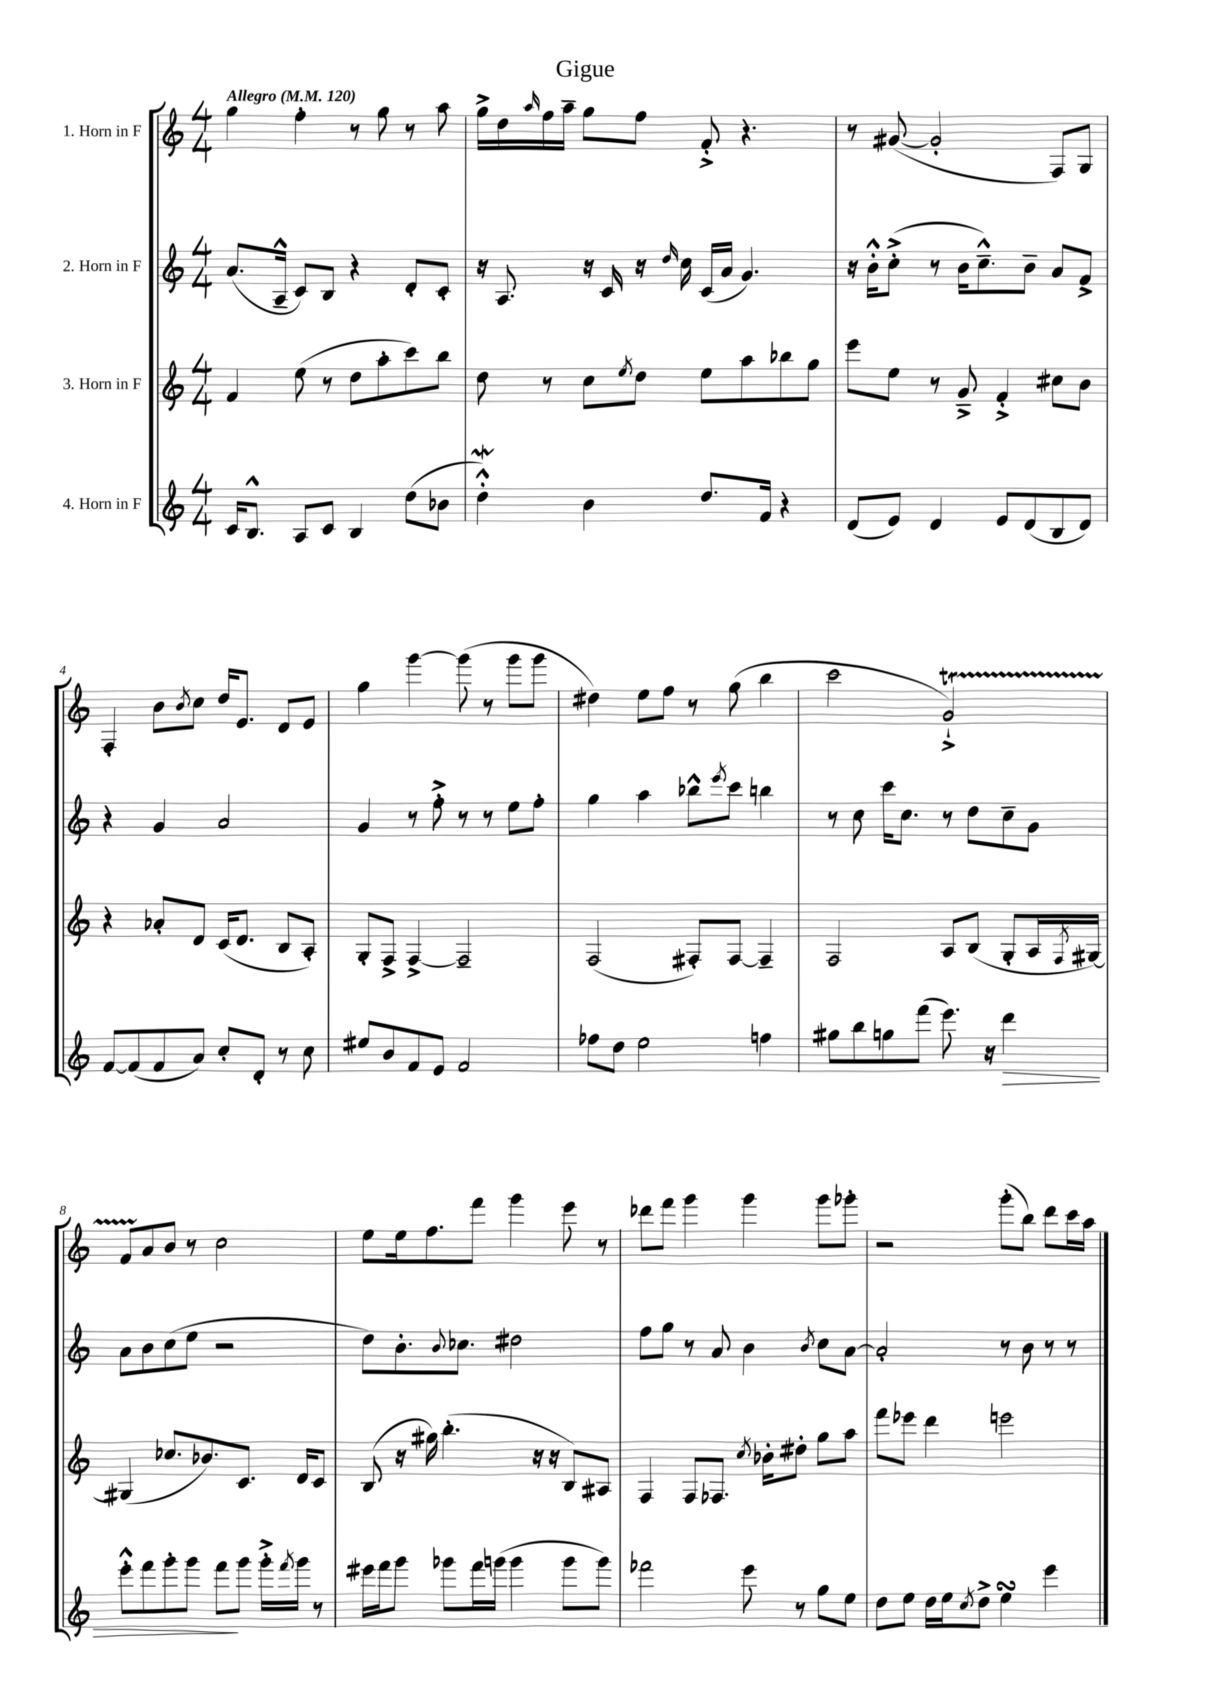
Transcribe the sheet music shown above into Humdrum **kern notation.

**kern	**kern	**kern	**kern
*staff4	*staff3	*staff2	*staff1
*clefG2	*clefG2	*clefG2	*clefG2
*k[]	*k[]	*k[]	*k[]
*M4/4	*M4/4	*M4/4	*M4/4
*MM120	*MM120	*MM120	*MM120
16c/LK	4f/	(8.a/L	4gg\
8.B^^/J	.	.	.
.	.	16A~^^/Jk	.
8A/L	(8ee\	8c/L)	4ff'\
8c/J	8r	8B/J	.
4B/	8dd\L	4r	8r
.	8aa'\	.	8gg\
(8dd\L	8ccc\)	8d'/L	8r
8b-\J	8bb\J	8c'/J	8aa\
=	=	=	=
4dd'^^\)	8dd\	16r	16gg^\LL
.	.	8.A/	16dd\
.	.	.	16qqaa/
.	8r	.	16ff\
.	.	.	16aa~\JJ
4b\	8cc\L	16r	8gg\L
.	.	16c/	.
.	8qee/	.	.
.	8dd\J	16r	8ff\J
.	.	16qqdd/	.
.	.	16cc\	.
8.dd/L	8ee\L	(16c/LL	8f'^/
.	.	16a/JJ	.
.	8aa\	4.g/)	4.r
16f/Jk	.	.	.
4r	8bb-\	.	.
.	8gg\J	.	.
=	=	=	=
(8d/L	8eee\L	16r	8r
.	.	16b'^^\LK	.
8e/J)	8ee\J	(8cc'^\J	([8g#/
4d/	8r	8r	2g#'/]
.	8g~^/	16b\LK	.
.	.	8.cc~^^\)	.
8e/L	4f'^/	.	.
(8d/	.	8b~\J	.
8B/	8cc#\L	8a/L	8F/L)
8d/J)	8b\J	8f^/J	8G/J
=	=	=	=
[8f/L	4r	4r	4F'/
(8f/]	.	.	.
8f/	8a-'/L	4g/	8b\L
.	.	.	8qb/
8a/J)	8d/J	.	8cc\J
8cc'/L	(16c/LK	2a/	16dd/LK
.	8.d/J	.	8.e/J
8d'/J	.	.	.
8r	8B/L	.	8d/L
8cc\	8A'/J)	.	8e/J
=	=	=	=
8ee#/L	8G'/L	4g/	4gg\
8b/	8F^/J	.	.
8f/	[4F^/	8r	[4ggg\
8e/J	.	8ff'^\	.
2f/	2F~/]	8r	(8ggg\]
.	.	8r	8r
.	.	8ee\L	8ggg\L
.	.	8ff'\J	8ggg\J
=	=	=	=
8ff-\L	(2F/	4gg\	4dd#\)
8dd\J	.	.	.
2ee\	.	4aa\	8ee\L
.	.	.	8ff\J
.	8F#'/L)	8bb-^^\L	8r
.	.	8qeee/	.
.	[8F#/J	8ccc\J	(8gg\
4ff\	4F#~/]	4bb\	4bb\
=	=	=	=
8gg#\L	2F/	8r	2ccc\
8bb\	.	8cc\	.
8gg\	.	16ccc\LK	.
.	.	8.cc\J	.
(8fff\J	.	.	.
8.eee\)	8A/L	8r	2g`^/)
.	(8B/J	8dd\L	.
16r	.	.	.
4ddd\	8G'/L	8cc~\	.
.	16A/L	8g\J	.
.	8qF/	.	.
.	[16G#/JJ)	.	.
=	=	=	=
8eee'^^\L	(4G#/]	8a\L	8f/L
8fff\	.	8b\	8a/
8ggg'\	8.cc-/L	(8cc\	8b/J
8ggg\J	.	8ee\J	8r
.	8.b-/)	.	.
8fff\L	.	2r	2cc\
8ggg\J	8.c/J	.	.
16ggg'^\LL	.	.	.
8qfff/	.	.	.
16ggg\JJ	16d/LK	.	.
8r	8c/J	.	.
=	=	=	=
16eee#\LL	(8B/	8dd\L)	8ee\L
16fff\J	.	.	.
8ggg\J	16r	8.b'\	16ee\k
.	16gg#\)	.	8.ff\
8ggg-\L	(4.bb'\	.	.
.	.	8qqb/	.
.	.	8.cc-\J	.
16fff\L	.	.	8fff\J
(16ggg\JJ	.	.	.
4ggg\	.	2dd#\	4ggg\
.	16r	.	.
.	16r	.	.
8ggg\L	8B/L)	.	8eee\
8ggg\J)	8A#/J	.	8r
=	=	=	=
2fff-\	4F/	8ff\L	8ddd-\L
.	.	8gg\J	8fff\J
.	8F/L	8r	4ggg\
.	8.F-/J	8a/	.
8eee\	.	4b\	4ggg\
.	8qcc/	.	.
.	16b-'\LK	.	.
8r	8dd#'\J	.	.
.	.	8qb/	.
8gg\L	8gg\L	8cc\L	8ggg\L
8ee\J	8aa\J	[8a\J	8ggg-'\J
=	=	=	=
8dd\L	8fff\L	2a'/]	2r
8ee\J	8eee-\J	.	.
16dd\LL	4ddd\	.	.
16ee\J	.	.	.
8qcc/	.	.	.
8dd^\J	.	.	.
4ee\	2eee\	8r	(8ggg'\L
.	.	8b\	8bb\J)
4eee\	.	8r	8ddd\L
.	.	8r	16ccc\L
.	.	.	16aa\JJ
==	==	==	==
*-	*-	*-	*-
